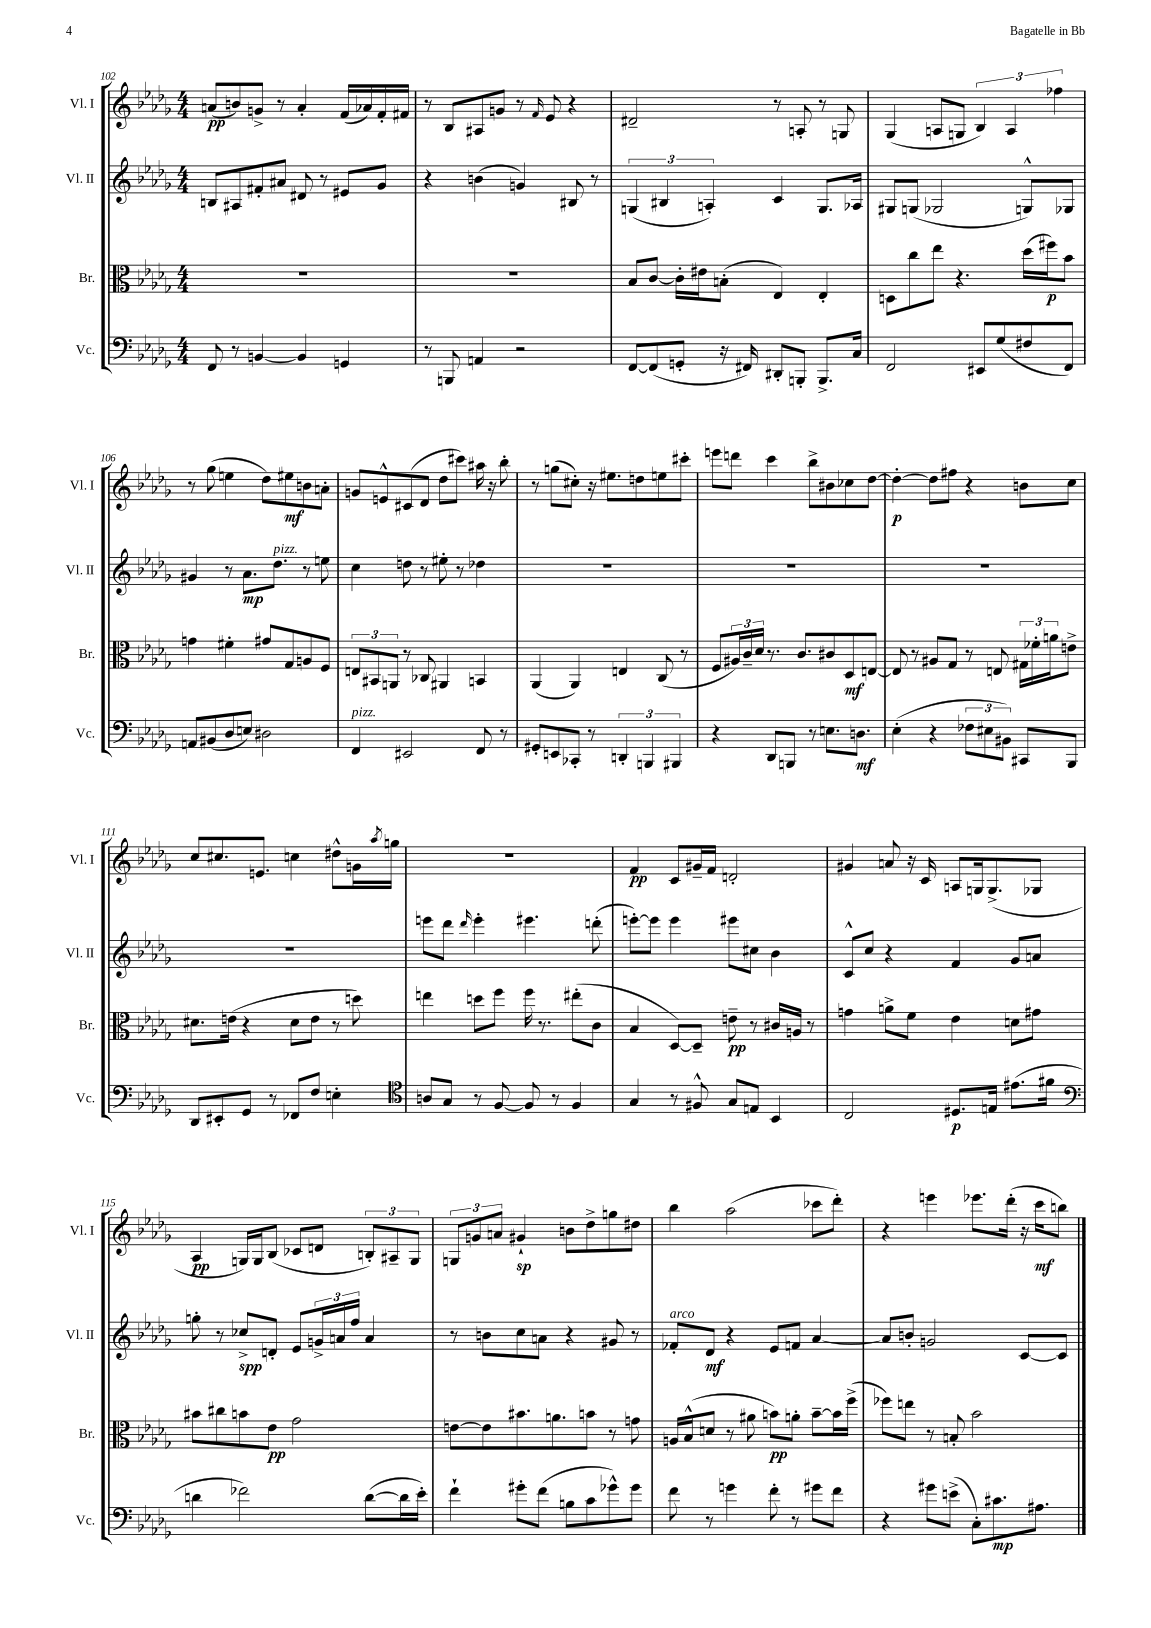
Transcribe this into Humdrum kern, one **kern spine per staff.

**kern	**kern	**kern	**kern
*staff4	*staff3	*staff2	*staff1
*clefF4	*clefC3	*clefG2	*clefG2
*k[b-e-a-d-g-]	*k[b-e-a-d-g-]	*k[b-e-a-d-g-]	*k[b-e-a-d-g-]
*M4/4	*M4/4	*M4/4	*M4/4
8FF	1r	8B	(8a
8r	.	8A#	8b)
[4BB	.	8f#'	8g^
.	.	8a#	8r
4BB]	.	8d#	4a'
.	.	8r	.
4GG	.	8e#	(16f
.	.	.	16a-)
.	.	8g-	16f'
.	.	.	16f#
=	=	=	=
8r	1r	4r	8r
8BBB	.	.	8B-
4AA	.	(4b	8A#
.	.	.	8g
2r	.	4g)	8r
.	.	.	16qqf
.	.	.	8e-
.	.	8B#	4r
.	.	8r	.
=	=	=	=
[8FF	8B-	(6G	2d#~
(8FF]	[8c	.	.
.	.	6B#	.
8GG'	16c']	.	.
.	16e#	.	.
.	.	6A')	.
16r	(8B'	.	.
16FF#)	.	.	.
8DD#'	4E-)	4c	8r
8BBB'	.	.	8A'
8.BBB^	4E-'	8.G	8r
.	.	.	8G
16C	.	16A-	.
=	=	=	=
2FF	8D	8G#	(4G-
.	8cc	(8G	.
.	8ee-	2G-	8A
.	4.r	.	8G
8EE#	.	.	6B-)
(8G-	.	.	.
.	.	.	6A
8F#	(16dd-	8G^^)	.
.	16ff#)	.	.
.	.	.	6ff-
8FF)	8b-	8G-	.
=	=	=	=
8AA	4g	4g#	8r
(8BB#	.	.	(8gg-
8D-	4f#'	8r	4ee
8E)	.	8.a-	.
2D#	8g#	.	8dd-)
.	.	8.dd-	.
.	8G-	.	8ee#
.	8A	8r	8b
.	8F	8ee	8a'
=	=	=	=
4FF	12E	4cc	8g
.	12BB#	.	.
.	.	.	8e^^
.	12AA	.	.
2EE#	8r	8dd	(8c#
.	8C-	8r	8d-
.	4AA#	8ee#'	8dd-
.	.	8r	8ccc#)
8FF	4BB	4dd-	16aa#
.	.	.	16r
8r	.	.	8bb-'
=	=	=	=
8GG#'	(4AA-	1r	8r
8EE	.	.	(8gg
8CC-'	4AA-)	.	8cc#')
8r	.	.	16r
.	.	.	8.ee#
6DD'	4E	.	.
.	.	.	8dd
6BBB	.	.	.
.	(8C	.	8ee
6BBB#	.	.	.
.	8r	.	8ccc#'
=	=	=	=
4r	8F	1r	8eee
.	24A#)	.	8ddd
.	24c~	.	.
.	24d-	.	.
8DD-	8.r	.	4ccc
8BBB	.	.	.
.	8.c	.	.
8r	.	.	8bb-^
8.E	8c#	.	8b#
.	8D-	.	8cc-
8.D	.	.	.
.	[8E	.	[8dd-
=	=	=	=
(4E-'	8E]	1r	4dd-'_
.	8r	.	.
4r	8A#	.	8dd-]
.	8G-	.	8ff#
12F-	8r	.	4r
12E#	.	.	.
.	8E	.	.
12BB#)	.	.	.
8CC#	24G#	.	8b
.	24f-'	.	.
.	24a	.	.
8BBB-	8e^	.	8cc
=	=	=	=
8DD-	8.d#	1r	8cc
8EE#'	.	.	8.cc#
.	(16e	.	.
8GG-	4r	.	.
.	.	.	8.e
8r	.	.	.
8FF-	8d#	.	4cc
8F	8e	.	.
4E'	8r	.	8dd#^^
.	8dd)	.	16g
.	.	.	8qaa-
.	.	.	16gg
=	=	=	=
*clefC4	*	*	*
8A	4ee	8eee	1r
8G-	.	8ddd-	.
.	.	16qqddd-	.
8r	8dd	4eee'	.
[8F	8ff	.	.
8F]	16ff	4.eee#	.
.	8.r	.	.
8r	.	.	.
4F	(8ee#'	.	.
.	8c	(8ddd'	.
=	=	=	=
4G-	4B-	[8eee')	4f
.	.	8eee]	.
8r	[8D-)	4eee	8c
8F#^^	8D-~]	.	16g#~
.	.	.	16f
8G-	8e~	8eee#	2d'
8E	8r	8cc#	.
4BB-	16c#	4b-	.
.	16A	.	.
.	8r	.	.
=	=	=	=
2C	4g	8c^^	4g#
.	.	8cc	.
.	8a^	4r	8a
.	8f	.	16r
.	.	.	16c
8.D#	4e-	4f	8A
.	.	.	16G
16E	.	.	(8.G^
(8.e#	8d	8g-	.
.	8g#	8a	8G-
16f#	.	.	.
=	=	=	=
*clefF4	*	*	*
4d	8b#	8gg'	4A-
.	8cc#	8r	.
2f-)	8b	8cc-^	16G)
.	.	.	16G
.	8e-	8d'	(8B-
.	2g-	8e-	8c-
.	.	24g^	8d
.	.	24a	.
.	.	24ff	.
([8d	.	4a	12B')
.	.	.	12A#~
16d]	.	.	.
.	.	.	12G
16e-')	.	.	.
=	=	=	=
4f`	[8e	8r	12G
.	.	.	12g
.	8e]	8b	.
.	.	.	12a
8g#'	8.b#	8cc	4g#`
(8f	.	8a	.
.	8.a	.	.
8B	.	4r	8b
8c	8b	.	8dd-^
8g-^^)	8r	8g#	8gg
8g-	8g	8r	8dd#
=	=	=	=
8f	16A	8f-'	4bb-
.	(16B-^^	.	.
8r	8d	8d-	.
4g	8r	4r	(2aa-
.	8a#	.	.
8f'	8b)	8e-	.
8r	8a'	8f	.
8g#	[8b~	[4a-	8ccc-
8f	16b]	.	8ddd-')
.	(16ff^	.	.
=	=	=	=
4r	8ff-)	8a-]	4r
.	8ee	8b'	.
8g#	8r	2g	4eee
(8e^	8B'	.	.
8C')	2b-	.	8.eee-
8.c#	.	.	.
.	.	.	(16ddd-'
.	.	[8c	16r
8.A#	.	.	16ccc
.	.	8c]	8bb)
==	==	==	==
*-	*-	*-	*-
